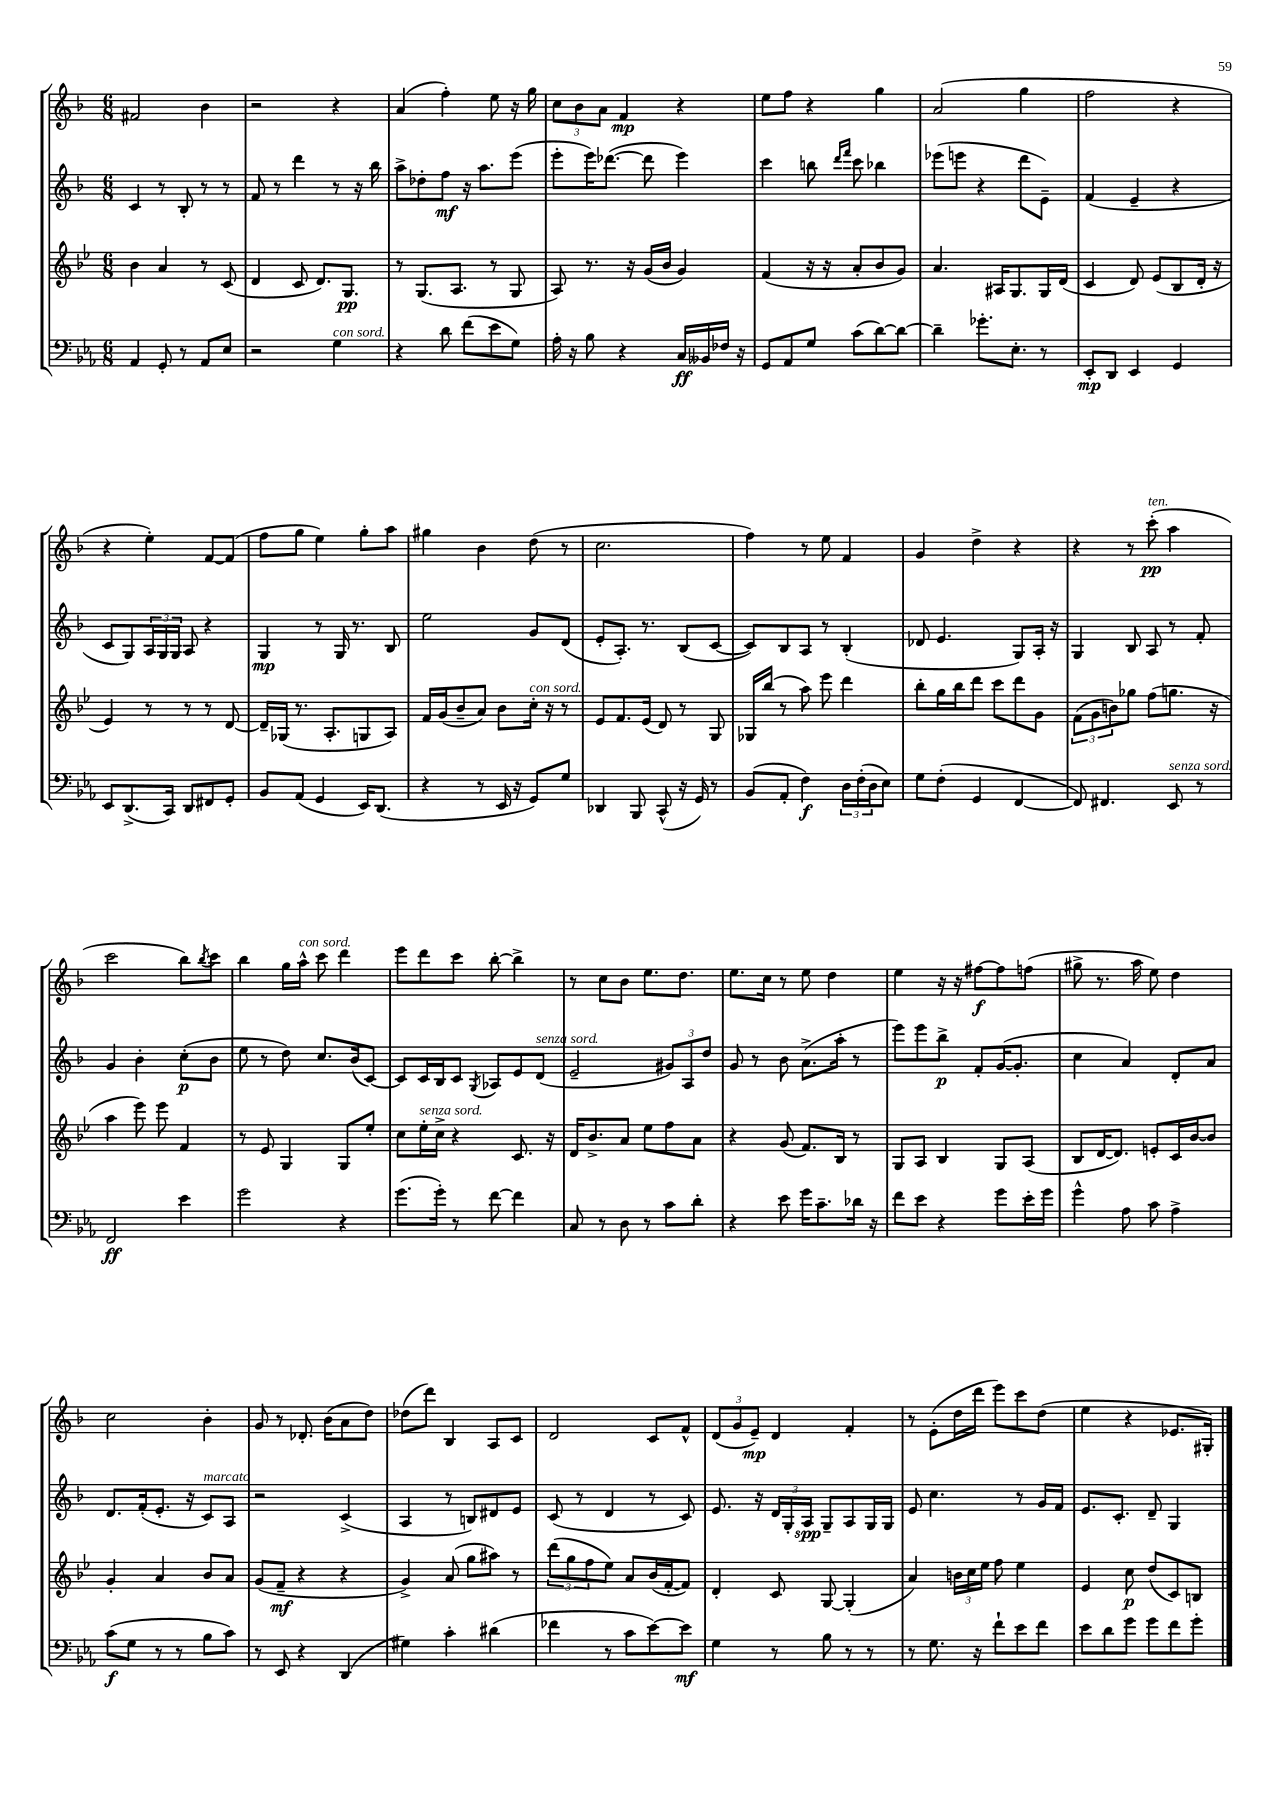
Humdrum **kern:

**kern	**kern	**kern	**kern
*staff4	*staff3	*staff2	*staff1
*clefF4	*clefG2	*clefG2	*clefG2
*k[b-e-a-]	*k[b-e-]	*k[b-]	*k[b-]
*M6/8	*M6/8	*M6/8	*M6/8
4AA-	4b-	4c	2f#
8GG'	4a	8r	.
8r	.	8B-'	.
8AA-	8r	8r	4b-
8E-	(8c	8r	.
=	=	=	=
2r	4d	8f	2r
.	.	8r	.
.	8c	4ddd	.
.	8.d)	.	.
4G	.	8r	4r
.	8.G	.	.
.	.	16r	.
.	.	16bb-	.
=	=	=	=
4r	8r	8aa^	(4a
.	(8.G	8dd-'	.
8d	.	8ff	4ff')
.	8.A	.	.
(8f	.	16r	.
.	.	8.aa	.
8e-	8r	.	8ee
8G)	8G	(8eee	16r
.	.	.	16gg
=	=	=	=
16A-'	8A)	8eee'	12cc
16r	.	.	.
.	.	.	12b-
8B-	8.r	16eee)	.
.	.	.	12a
.	.	([8.ddd-	.
4r	.	.	4f
.	16r	.	.
.	(16g	8ddd-]	.
.	16b-	.	.
16C	4g)	4eee)	4r
16BB--	.	.	.
16F-	.	.	.
16r	.	.	.
=	=	=	=
8GG	(4f	4ccc	8ee
8AA-	.	.	8ff
8G	16r	8bb	4r
.	16r	.	.
.	.	16qqddd	.
.	.	16qqfff	.
(8c	8a'	8ccc	.
[8d)	8b-	4bb-	4gg
8d_	8g)	.	.
=	=	=	=
4d~]	4.a	(8eee-	(2a
.	.	8eee	.
8.g-'	.	4r	.
.	16A#	.	.
8.E-'	8.G	.	.
.	.	8ddd	4gg
8r	16G	8e~)	.
.	(16d	.	.
=	=	=	=
8EE-'	4c	(4f	2ff
8DD	.	.	.
4EE-	8d)	4e~	.
.	(8e-	.	.
4GG	8B-	4r	4r
.	16d'	.	.
.	16r	.	.
=	=	=	=
8EE-	4e-)	8c	4r
(8.DD^	.	8G)	.
.	8r	24A	4ee')
.	.	24G	.
16CC)	.	.	.
.	.	24G	.
8DD	8r	8A	.
8FF#	8r	4r	[8f
8GG'	[8d	.	(8f]
=	=	=	=
8BB-	16d~]	4G	8ff
.	(16G-	.	.
(8AA-	8.r	.	8gg
4GG	.	8r	4ee)
.	8.A'	.	.
.	.	16G	.
.	.	8.r	.
16EE-)	8G	.	8gg'
(8.DD	.	.	.
.	8A)	8B-	8aa
=	=	=	=
4r	16f	2ee	4gg#
.	(16g	.	.
.	8b-~	.	.
8r	8a)	.	4b-
16EE-	8b-	.	.
16r	.	.	.
8GG)	16cc'	8g	(8dd
.	16r	.	.
8G	8r	(8d	8r
=	=	=	=
4DD-	8e-	8e'	2.cc
.	8.f	8.A')	.
8BBB-	.	.	.
.	(16e-	8.r	.
(8CC^^	8d)	.	.
16r	8r	(8B-	.
16GG)	.	.	.
8r	8G	[8c	.
=	=	=	=
(8BB-	16G-	8c])	4ff)
.	(16bb-	.	.
8AA-'	8r	8B-	.
4F)	8aa)	8A	8r
.	8eee-	8r	8ee
24D	4ddd	(4B-'	4f
(24F'	.	.	.
24D	.	.	.
8E-)	.	.	.
=	=	=	=
8G	8bb-'	8d-	4g
(8F'	16gg	4.e	.
.	16bb-	.	.
4GG	8ddd	.	4dd^
.	8ccc	.	.
[4FF	8ddd	8G)	4r
.	8g	16A'	.
.	.	16r	.
=	=	=	=
8FF])	(12f	4G	4r
.	12g	.	.
4.FF#	.	.	.
.	12b)	.	.
.	8gg-	8B-	8r
.	(8ff	8A	(8ccc'
8EE-	8.gg	8r	4aa
8r	.	8f'	.
.	16r	.	.
=	=	=	=
2FF	4aa	4g	2ccc
.	8eee-)	4b-'	.
.	8eee-	.	.
4e-	4f	(8cc'	8bb-)
.	.	.	8qbb-
.	.	8b-	8ccc
=	=	=	=
2g	8r	8ee	4bb-
.	8e-	8r	.
.	4G	8dd)	16gg
.	.	.	16aa^^
.	.	8.cc	8ccc
4r	8G	.	4ddd
.	.	(16b-	.
.	8ee-'	[8c)	.
=	=	=	=
(8.g	8cc	8c]	8eee
.	16ee-'	16c	8ddd
16g')	16cc^	16B-	.
8r	4r	8c	8ccc
.	.	8qG	.
[8f	.	8A-	[8bb-'
4f]	8.c	8e	4bb-^]
.	.	(8d	.
.	16r	.	.
=	=	=	=
8C	16d	2e~	8r
.	8.b-^	.	.
8r	.	.	8cc
8D	8a	.	8b-
8r	8ee-	.	8.ee
8c	8ff	12g#)	.
.	.	.	8.dd
.	.	12A	.
8d'	8a	.	.
.	.	12dd	.
=	=	=	=
4r	4r	8g	8.ee
.	.	8r	.
.	.	.	16cc
8e-	(8g	8b-	8r
16g	8.f)	(8.a^	8ee
8.c~	.	.	.
.	.	.	4dd
.	16B-	16aa'	.
16d-	8r	8r	.
16r	.	.	.
=	=	=	=
8f	8G	8eee)	4ee
8e-	8A	8eee	.
4r	4B-	8bb-^	16r
.	.	.	16r
.	.	8f'	[8ff#
8g	8G	([16g	8ff#]
.	.	8.g']	.
16e-'	(8A	.	(8ff
16g	.	.	.
=	=	=	=
4g^^	8B-	4cc	8gg#^
.	[16d	.	8.r
.	8.d])	.	.
8A-	.	4a)	.
.	.	.	16aa
8c	8e'	.	8ee)
4A-^	16c	8d'	4dd
.	[16b-	.	.
.	8b-]	8a	.
=	=	=	=
(8c	4g'	8.d	2cc
8G	.	.	.
.	.	(16f'	.
8r	4a	8.e'	.
8r	.	.	.
.	.	16r	.
8B-	8b-	8c)	4b-'
8c)	8a	8A	.
=	=	=	=
8r	(8g	2r	8g
8EE-	8f~	.	8r
4r	4r	.	8.d-'
.	.	.	(16b-
(4DD	4r	(4c^	8a
.	.	.	8dd)
=	=	=	=
4G#)	4g^)	4A	(8dd-
.	.	.	8ddd)
4c'	(8a	8r	4B-
.	8gg	8B)	.
(4d#	8aa#)	8d#	8A
.	8r	8e	8c
=	=	=	=
4f-	(12ddd	(8c	2d
.	12gg	.	.
.	.	8r	.
.	12ff	.	.
8r	8ee-)	4d	.
8c	8a	.	.
[8e-)	(16b-	8r	8c
.	[16f'	.	.
8e-]	8f])	8c)	8f^^
=	=	=	=
4G	4d'	8.e	(12d
.	.	.	12g
.	.	.	12e~)
.	.	16r	.
8r	8c	24d	4d
.	.	24G'	.
.	.	24A	.
8B-	[8G	8G~	.
8r	(4G']	8A	4f'
8r	.	16G	.
.	.	16G	.
=	=	=	=
8r	4a)	8e	8r
8.G	.	4.cc	(8e'
.	24b	.	16dd
.	24cc	.	.
16r	.	.	16ddd
.	24ee-	.	.
8f`	8ff	.	8eee)
8e-	4ee-	8r	8ccc
8f	.	16g	(8dd
.	.	16f	.
=	=	=	=
8e-	4e-	8.e	4ee
8d	.	.	.
.	.	8.c'	.
8g	8cc	.	4r
8g	(8dd	8d~	.
8f	8c)	4G	8.e-
8g'	8B	.	.
.	.	.	16G#')
==	==	==	==
*-	*-	*-	*-
